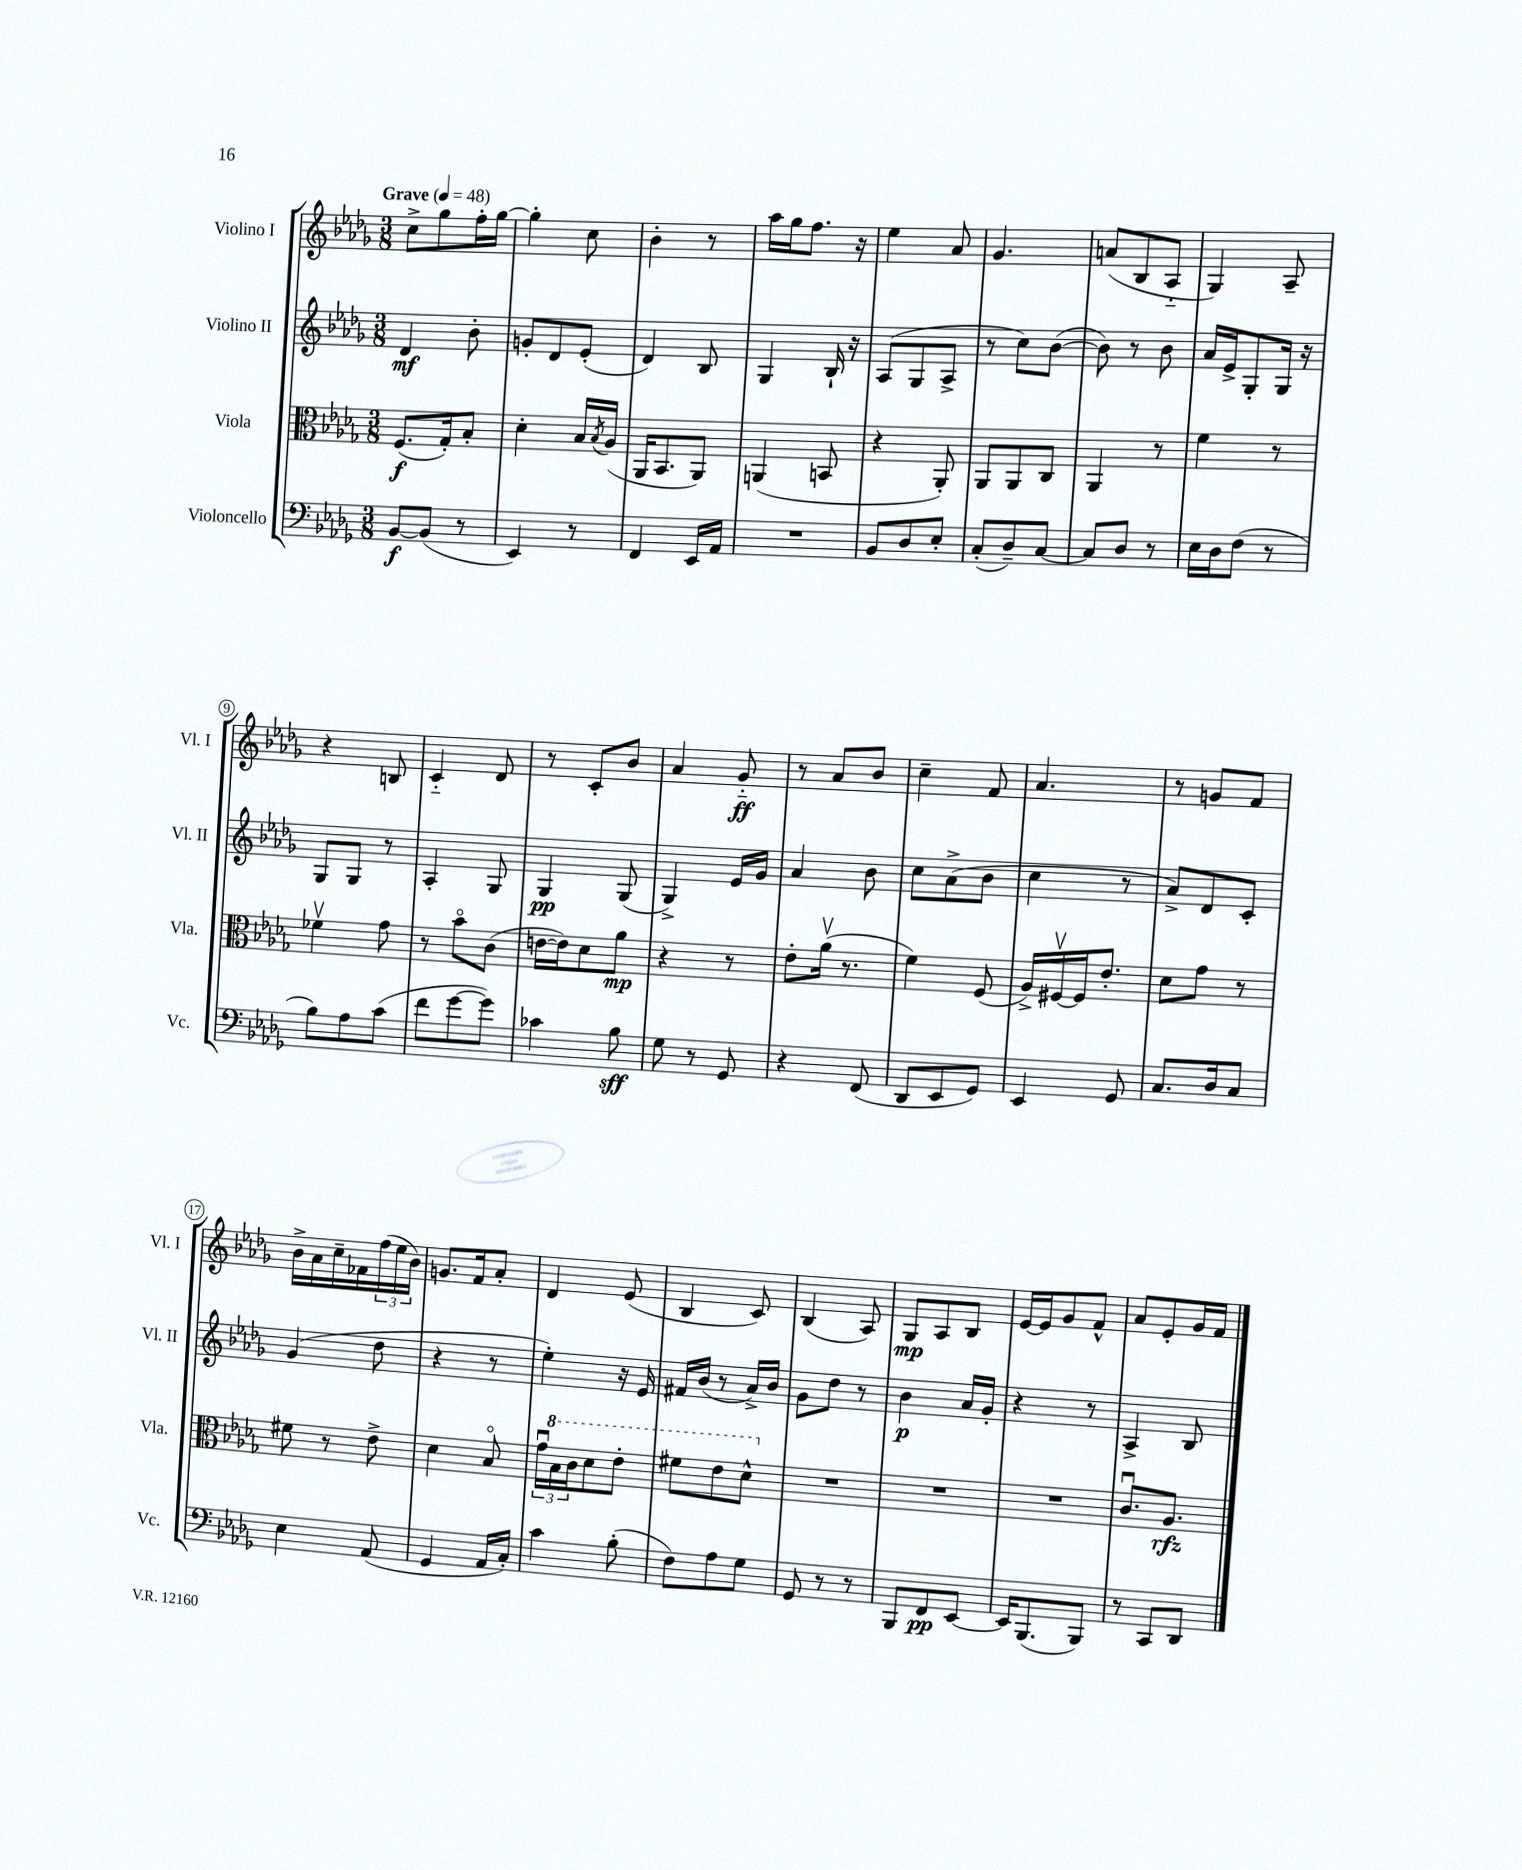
<<
\new StaffGroup <<
\new Staff = "s0" \with { instrumentName = "Violino I" shortInstrumentName = "Vl. I" } {
    \clef treble \key des \major \numericTimeSignature \time 3/8 \tempo "Grave" 4 = 48
    c''8-> ges''8 f''16-. ges''16~ |
    ges''4-. c''8 |
    bes'4-. r8 |
    aes''16 ges''16 f''8. r16 |
    ees''4 aes'8 |
    ges'4. |
    a'8( bes8 aes8-_ |
    ges4) aes8-- |
    r4 b8 |
    c'4-_ des'8 |
    r8 c'8-. bes'8 |
    aes'4 ges'8-_\ff |
    r8 aes'8 bes'8 |
    c''4-- f'8 |
    aes'4. |
    r8 g'8 f'8 |
    bes'16-> aes'16 c''16-- fes'16 \tuplet 3/2 { f''16( ees''16 bes'16) } |
    g'8. f'16 aes'8-. |
    des'4 ees'8( |
    bes4 c'8) |
    bes4( aes8) |
    ges8\mp aes8 bes8 |
    ees'16~ ees'16 ges'8 f'8-^ |
    aes'8 ees'8-. ges'16 f'16 \bar "|." |
}
\new Staff = "s1" \with { instrumentName = "Violino II" shortInstrumentName = "Vl. II" } {
    \clef treble \key des \major \numericTimeSignature \time 3/8
    des'4\mf bes'8-. |
    g'8-. des'8 ees'8-.( |
    des'4) bes8 |
    ges4 bes16-! r16 |
    aes8( ges8 aes8-> |
    r8 c''8) bes'8~( |
    bes'8) r8 bes'8 |
    aes'16 ees'16-> ges8-. ges16 r16 |
    ges8 ges8 r8 |
    aes4-. ges8 |
    ges4\pp ges8( |
    ges4->) ees'16 ges'16 |
    aes'4 bes'8 |
    c''8 aes'8->( bes'8 |
    c''4 r8 |
    aes'8->) des'8 c'8-. |
    ges'4( des''8 |
    r4 r8 |
    ees''4-.) r16 ees'16 |
    fis'16 bes'16( r8 aes'16->) bes'16 |
    ges'8 des''8 r8 |
    bes'4\p aes'16 ges'16-. |
    r4 r8 |
    aes4-> bes8 \bar "|." |
}
\new Staff = "s2" \with { instrumentName = "Viola" shortInstrumentName = "Vla." } {
    \clef alto \key des \major \numericTimeSignature \time 3/8
    f8.\f( ges16-.) bes8-. |
    des'4-. bes16 \acciaccatura { bes8 } aes16( |
    aes,16 bes,8. aes,8) |
    a,4( b,8 |
    r4 aes,8-.) |
    aes,8 aes,8 c8 |
    aes,4 r8 |
    f'4 r8 |
    fes'4\upbow ges'8 |
    r8 bes'8\flageolet c'8( |
    e'16~ e'16) des'8 aes'8\mp |
    r4 r8 |
    ees'8-. aes'16\upbow( r8. |
    f'4) f8( |
    aes16->) fis16~\upbow fis16 ees'8.-. |
    des'8 ges'8 r8 |
    fis'8 r8 ees'8-> |
    des'4 bes8\flageolet |
    \tuplet 3/2 { ges'16\downbow \ottava #1 bes'16 c''16 } des''8 ees''8-. |
    fis''8 ees''8 des''8-^ \ottava #0 |
    R4. |
    R4. |
    R4. |
    c'8.\downbow aes8.\rfz \bar "|." |
}
\new Staff = "s3" \with { instrumentName = "Violoncello" shortInstrumentName = "Vc." } {
    \clef bass \key des \major \numericTimeSignature \time 3/8
    bes,8~\f bes,8( r8 |
    ees,4) r8 |
    f,4 ees,16 aes,16 |
    R4. |
    bes,8 des8 ees8-. |
    c8-.( des8--) c8~ |
    c8 des8 r8 |
    ees16 des16 f8( r8 |
    bes8) aes8 c'8( |
    f'8 ges'8~ ges'8) |
    ces'4 bes8\sff |
    ges8 r8 ges,8 |
    r4 f,8( |
    des,8 ees,8 ges,8) |
    ees,4 ges,8 |
    c8. des16 c8 |
    ees4 aes,8( |
    ges,4 aes,16 c16-.) |
    c'4 bes8-.( |
    f8) aes8 ges8 |
    ges,8 r8 r8 |
    bes,,8 f,8\pp ees,8~ |
    ees,16 bes,,8.( bes,,8) |
    r8 c,8 des,8 \bar "|." |
}
>>
>>
\layout { \context { \Score \override BarNumber.stencil = #(make-stencil-circler 0.1 0.3 ly:text-interface::print) } }
